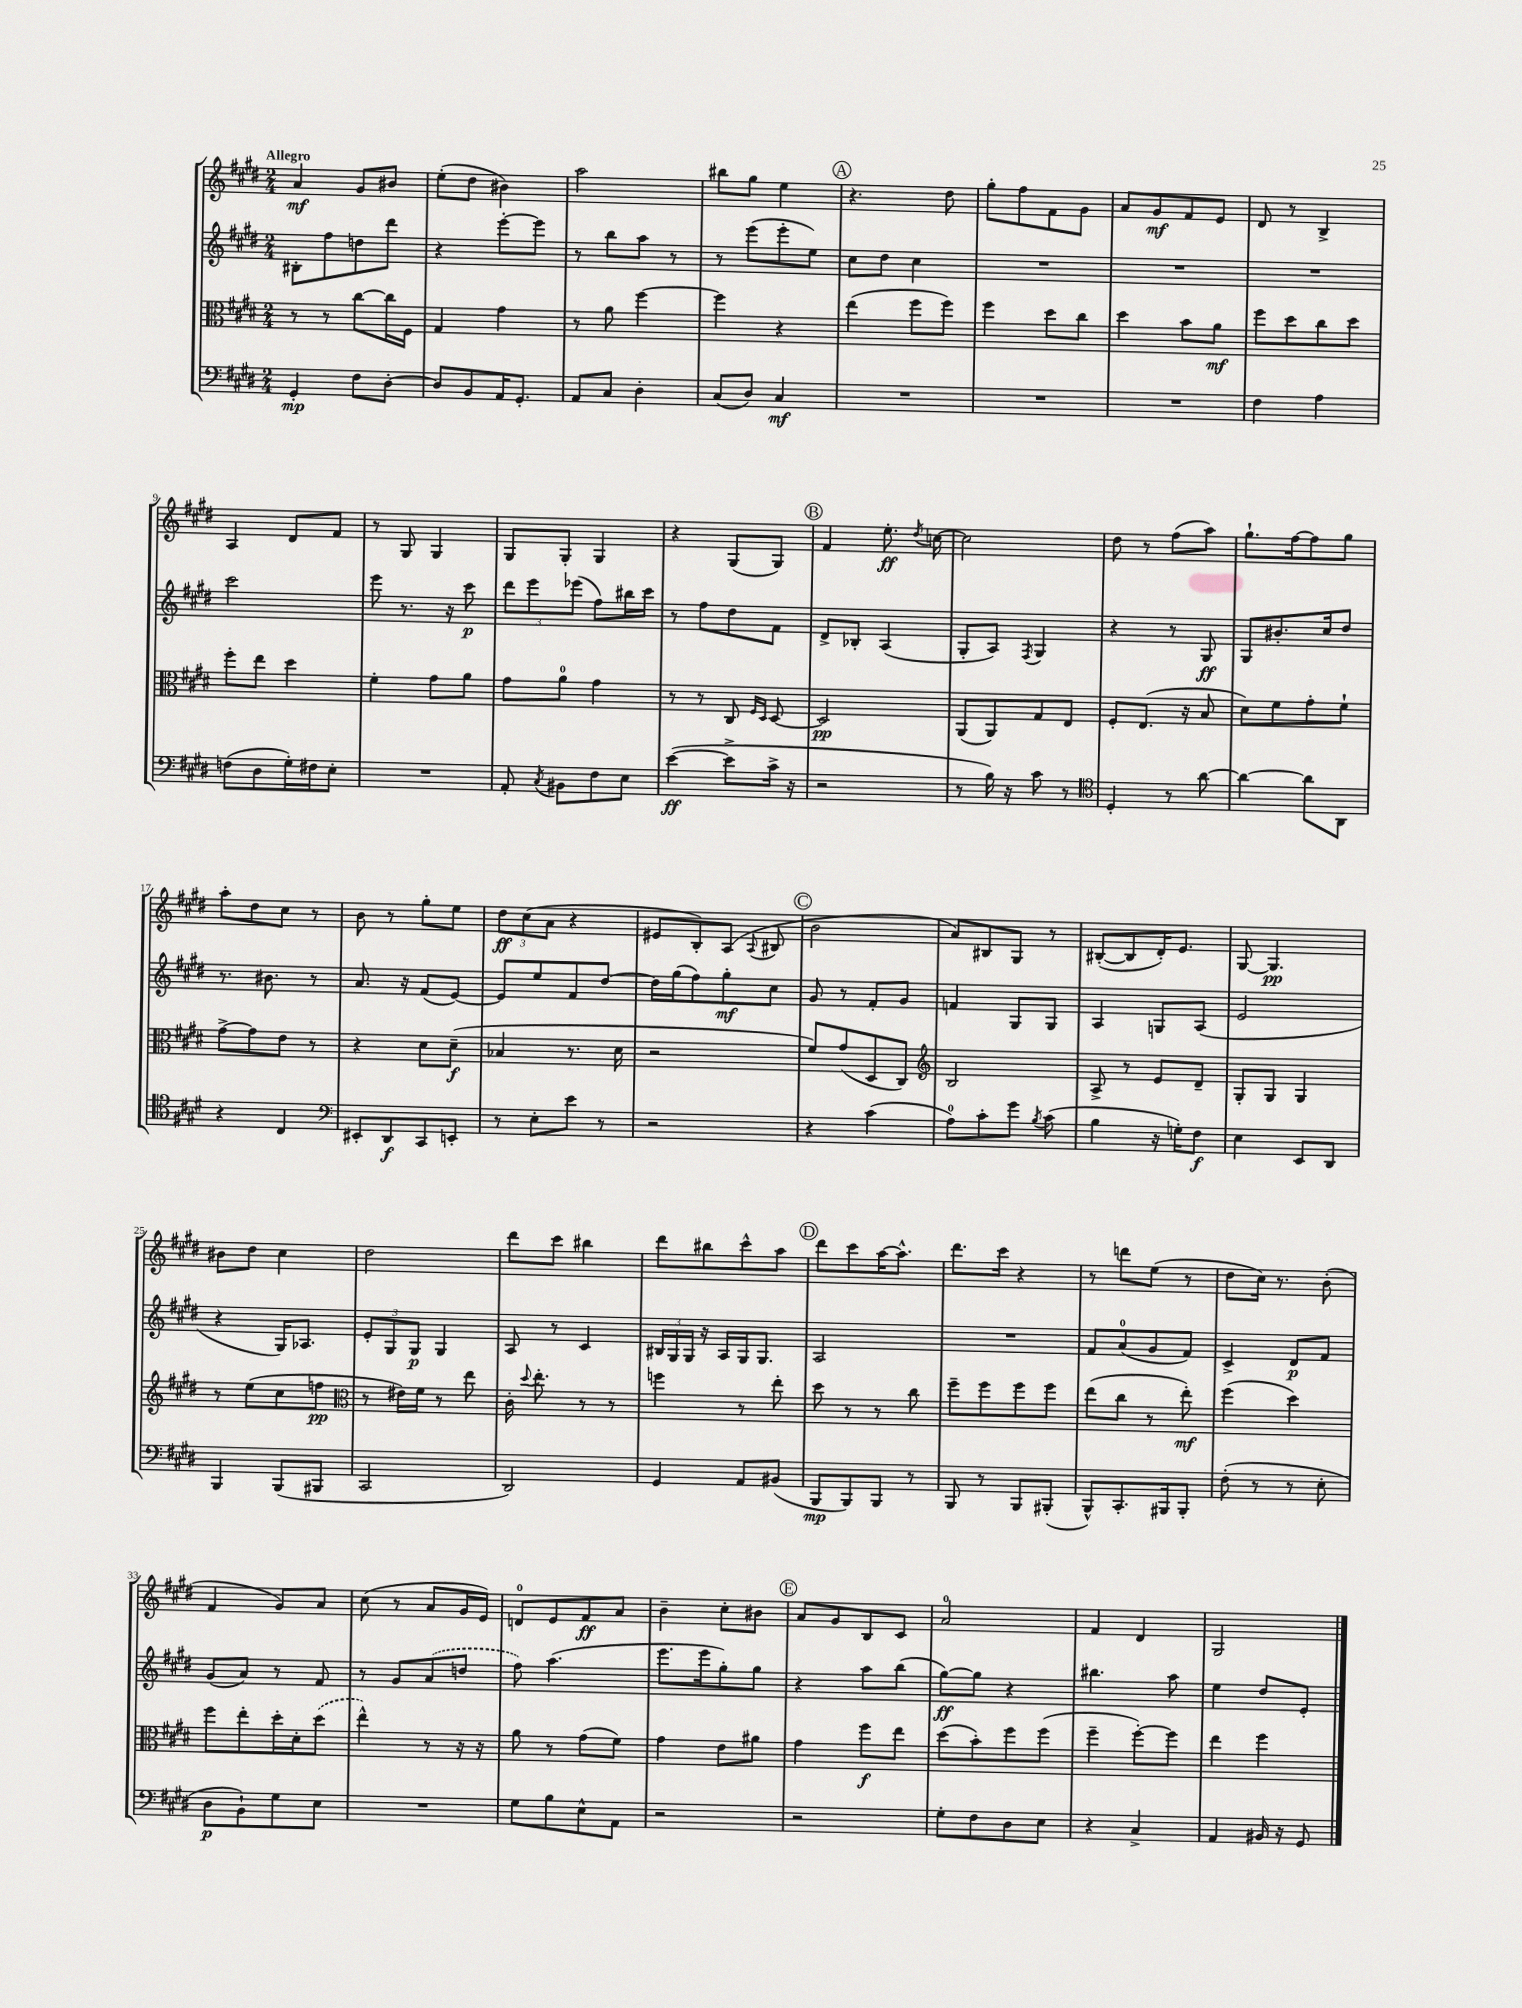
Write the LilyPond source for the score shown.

<<
\new StaffGroup <<
\new Staff = "s0" {
    \clef treble \key e \major \numericTimeSignature \time 2/4 \tempo "Allegro"
    \autoBeamOff a'4\mf gis'8[ bis'8] |
    e''8[-.( dis''8] bis'4) |
    a''2 |
    bis''8[ gis''8] e''4 |
    \mark \markup { \circle "A" } r4. dis''8 |
    gis''8[-. fis''8 fis'8 gis'8] |
    a'8[ gis'8\mf fis'8 e'8] |
    dis'8 r8 b4-> |
    a4 dis'8[ fis'8] |
    r8 gis8 gis4 |
    gis8[ gis8]-. gis4 |
    r4 gis8[( gis8]) |
    \mark \markup { \circle "B" } fis'4 e''8.-.\ff \acciaccatura { dis''8 } c''16~ |
    c''2 |
    dis''8 r8 fis''8[( a''8]) |
    gis''8.[-! fis''16~ fis''8 gis''8] |
    a''8[-. dis''8 cis''8] r8 |
    b'8 r8 gis''8[-. e''8] |
    \tuplet 3/2 { dis''8[\ff cis''8( a'8] } r4 |
    eis'8[ b8-.) a8]( \appoggiatura { a8 } bis8 |
    \mark \markup { \circle "C" } b'2 |
    a'8[) bis8 gis8] r8 |
    bis8[~-.( bis8 dis'16-.) e'8.] |
    gis8~ gis4.\pp |
    bis'8[ dis''8] cis''4 |
    dis''2 |
    dis'''8[ cis'''8] bis''4 |
    dis'''8[ bis''8 cis'''8-^ a''8] |
    \mark \markup { \circle "D" } dis'''8[ cis'''8 a''16~ a''8.]-^ |
    dis'''8.[ cis'''16] r4 |
    r8 d'''8[ e''8]( r8 |
    dis''8[ cis''16]) r8. b'8-.( |
    fis'4 gis'8[) a'8] |
    cis''8( r8 a'8[ gis'16 e'16]) |
    d'8[-0 e'8 fis'8\ff a'8] |
    b'4-- cis''8[-. bis'8] |
    \mark \markup { \circle "E" } a'8[ gis'8 b8 cis'8] |
    a'2-0 |
    fis'4 dis'4 |
    gis2 \bar "|." |
}
\new Staff = "s1" {
    \clef treble \key e \major \numericTimeSignature \time 2/4
    \autoBeamOff bis8[-. fis''8 d''8 dis'''8] |
    r4 e'''8[~-. e'''8] |
    r8 b''8[ a''8] r8 |
    r8 e'''8[( e'''8-. e''8]) |
    \mark \markup { \circle "A" } cis''8[ dis''8] cis''4 |
    R2 |
    R2 |
    R2 |
    cis'''2 |
    e'''8 r8. r16 cis'''8\p |
    \tuplet 3/2 { dis'''8[ e'''8 ees'''8]( } fis''8[) bis''16 cis'''16] |
    r8 fis''8[ dis''8 fis'8] |
    \mark \markup { \circle "B" } dis'8[-> bes8]-. a4( |
    gis8[-. a8]) \acciaccatura { fis8 } gis4 |
    r4 r8 gis8\ff |
    gis8[ bis'8.-. cis''16 dis''8] |
    r8. bis'8. r8 |
    a'8. r16 fis'8[( e'8]~) |
    e'8[ e''8 fis'8 dis''8]~ |
    dis''16[ gis''16( fis''8) gis''8-.\mf cis''8] |
    \mark \markup { \circle "C" } gis'8 r8 fis'8[-. gis'8] |
    f'4 gis8[ gis8] |
    a4 g8[ a8]( |
    e'2 |
    r4 gis16[) aes8.] |
    \tuplet 3/2 { e'8[-. gis8 gis8]\p } gis4 |
    a8 r8 cis'4 |
    \tuplet 3/2 { bis16[ gis16 gis16] } r16 a16[ gis16 gis8.] |
    \mark \markup { \circle "D" } a2 |
    R2 |
    fis'8[ a'8-0( gis'8 fis'8]) |
    cis'4-> dis'8[\p fis'8] |
    gis'8[( a'8]) r8 fis'8 |
    r8 gis'8[ \once \slurDashed a'8( d''8] |
    fis''8) a''4.( |
    e'''8.[ e'''16 gis''8-.) gis''8] |
    \mark \markup { \circle "E" } r4 a''8[ b''8]( |
    gis''8[~\ff) gis''8] r4 |
    bis''4. a''8 |
    e''4 dis''8[ e'8]-. \bar "|." |
}
\new Staff = "s2" {
    \clef alto \key e \major \numericTimeSignature \time 2/4
    \autoBeamOff r8 r8 cis''8[~ cis''16 fis16] |
    gis4 gis'4 |
    r8 a'8 fis''4~ |
    fis''4 r4 |
    \mark \markup { \circle "A" } e''4( fis''8[ fis''8]) |
    fis''4 dis''8[ cis''8] |
    dis''4 b'8[ a'8]\mf |
    fis''8[ dis''8 cis''8 dis''8] |
    fis''8[-. e''8] dis''4 |
    fis'4-. gis'8[ a'8] |
    gis'8[ a'8]-0 gis'4 |
    r8 r8 cis8 \grace { fis16[ dis16] } dis8~ |
    \mark \markup { \circle "B" } dis2\pp |
    a,8[( a,8) gis8 e8] |
    fis8[-. e8.]( r16 b8 |
    dis'8[) fis'8 gis'8-. fis'8]-! |
    gis'8[~-> gis'8 e'8] r8 |
    r4 dis'8[ dis'8]--\f( |
    bes4 r8. dis'16 |
    r2 |
    \mark \markup { \circle "C" } fis'8[) gis'8( dis8 cis8]) |
    \clef treble b2 |
    a8-> r8 e'8[ dis'8]-- |
    gis8[-. gis8] gis4 |
    r8 e''8[( cis''8 f''8]\pp |
    \clef alto r8 eis'16[) fis'16] r8 e''8 |
    cis'16-. \appoggiatura { dis''8 } e''8.-. r8 r8 |
    f''4 r8 e''8-. |
    \mark \markup { \circle "D" } dis''8 r8 r8 cis''8 |
    fis''8[-- fis''8 fis''8 fis''8] |
    e''8[( cis''8] r8 e''8-.\mf) |
    fis''4( dis''4) |
    fis''8[ e''8-. dis''16-. dis'16-. \once \slurDashed dis''8]( |
    e''4-^) r8 r16 r16 |
    a'8 r8 gis'8[( fis'8]) |
    gis'4 e'8[ ais'8] |
    \mark \markup { \circle "E" } gis'4 fis''8[\f e''8] |
    dis''8[( b'8-.) fis''8 fis''8]( |
    fis''4-- fis''8[~-.) fis''8] |
    e''4 fis''4 \bar "|." |
}
\new Staff = "s3" {
    \clef bass \key e \major \numericTimeSignature \time 2/4
    \autoBeamOff gis,4-.\mp fis8[ dis8]~-. |
    dis8[ b,8 a,16 gis,8.]-. |
    a,8[ cis8] dis4-. |
    cis8[( dis8]) cis4\mf |
    \mark \markup { \circle "A" } R2 |
    R2 |
    R2 |
    fis4 a4 |
    f8[( dis8 gis16-.) fis16 e8]-. |
    R2 |
    a,8-. \acciaccatura { cis8 } bis,8[ fis8 e8] |
    e'4~\ff( e'8[-> cis'16]-> r16 |
    \mark \markup { \circle "B" } r2 |
    r8 b16) r16 cis'8 r8 |
    \clef tenor dis4-. r8 a'8~ |
    a'4~ a'8[ a,8] |
    r4 cis4 |
    \clef bass eis,8[-. dis,8\f cis,8 e,8]-. |
    r8 e8[-. e'8] r8 |
    r2 |
    \mark \markup { \circle "C" } r4 cis'4( |
    a8[-0) cis'8-. gis'8] \acciaccatura { b8 } cis'8( |
    b4 r16 g16[-.) fis8]\f |
    e4 e,8[ dis,8] |
    b,,4 b,,8[( bis,,8] |
    cis,2 |
    dis,2) |
    gis,4 a,8[ bis,8]( |
    \mark \markup { \circle "D" } b,,8[\mp b,,8) b,,8] r8 |
    b,,8 r8 b,,8[ bis,,8]-.( |
    b,,8[-^) cis,8.-. bis,,16 bis,,8]-. |
    fis8-.( r8 r8 e8-. |
    dis8[\p b,8-!) gis8 e8] |
    R2 |
    gis8[ b8 e8-^ a,8] |
    r2 |
    \mark \markup { \circle "E" } r2 |
    gis8[-. fis8 dis8 e8] |
    r4 cis4-> |
    a,4 bis,16 r16 gis,8 \bar "|." |
}
>>
>>
